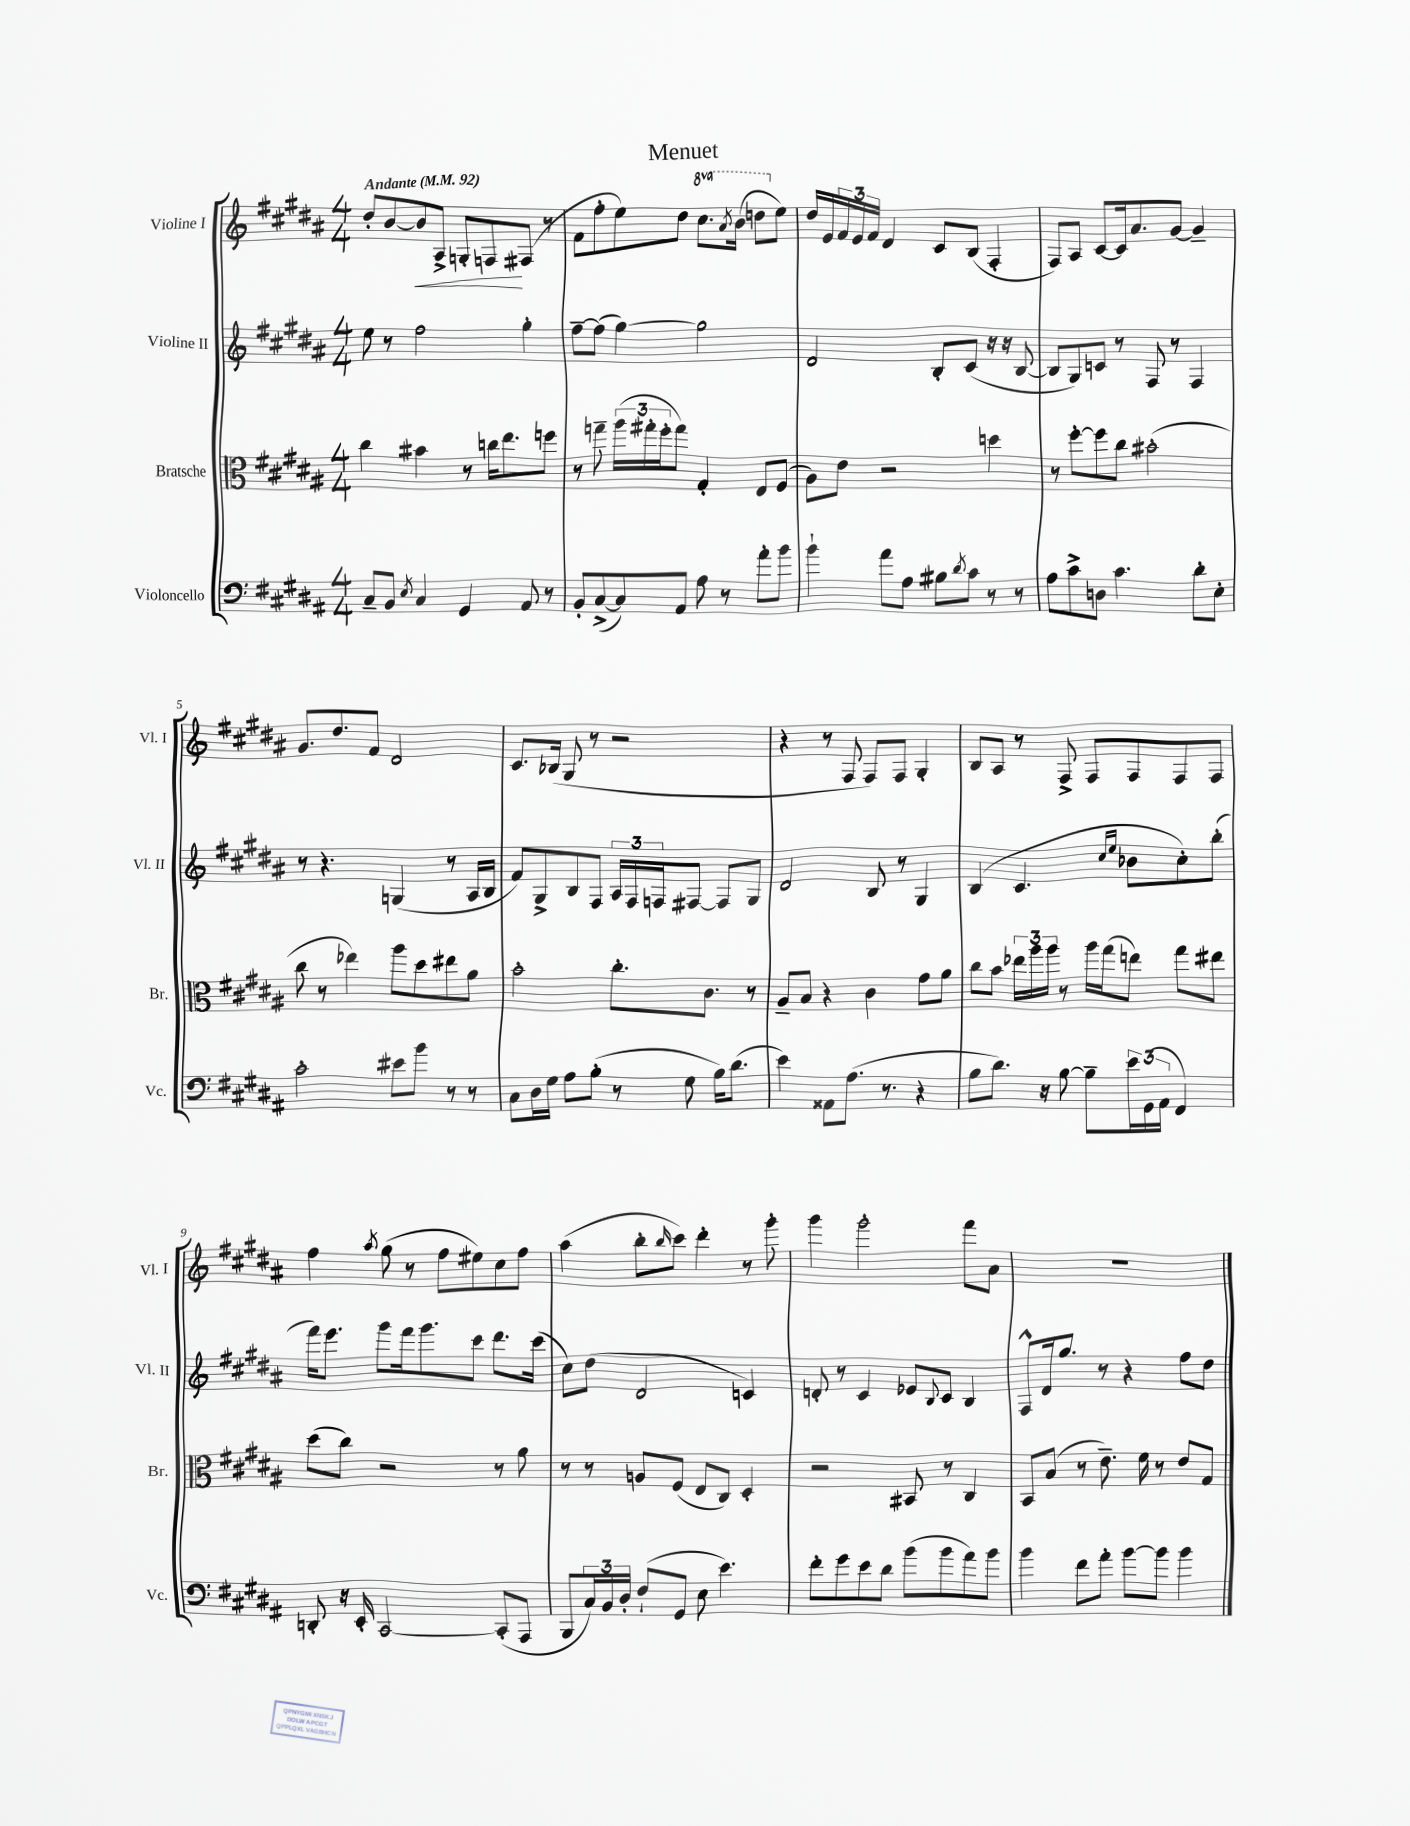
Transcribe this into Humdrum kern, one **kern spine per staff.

**kern	**kern	**kern	**kern	**dynam
*part4	*part3	*part2	*part1	*part1
*staff4	*staff3	*staff2	*staff1	*staff1
*I"Violoncello	*I"Bratsche	*I"Violine II	*I"Violine I	*
*I'Vc.	*I'Br.	*I'Vl. II	*I'Vl. I	*
*clefF4	*clefC3	*clefG2	*clefG2	*
*k[f#c#g#d#a#]	*k[f#c#g#d#a#]	*k[f#c#g#d#a#]	*k[f#c#g#d#a#]	*
*M4/4	*M4/4	*M4/4	*M4/4	*
*MM92	*MM92	*MM92	*MM92	*
=1	=1	=1	=1	=1
!	!	!	!LO:TX:a:B:t=Andante	!
8C#~/L	4cc#\	8ee\	8dd#'/L	.
8BB/J	.	8r	[8b/	.
8qE/	.	.	.	.
!	!	!	!	!LO:HP:b
4C#/	4b#X\	2ff#\	8b/]	<
.	.	.	8A#^/J	.
4GG#/	8r	.	8Gn'/L	.
.	16ccn\KL	.	8Fn/	.
.	8.ee\	.	.	.
8AA#/	.	4gg#'\	(8F#X/J	[
8r	8ffn\J	.	8r	.
=2	=2	=2	=2	=2
8BB'/L	8r	[8ff#~\L	8f#\L	.
([8C#^/	8ggn~\	(8ff#\J]	8ff#'\	.
8C#/])	(24aa#\LL	[4gg#\)	8ee\)	.
.	24gg#X'\	.	.	.
.	24ff#'\J	.	.	.
8AA#/J	8gg#\J)	.	8dd#\J	.
*	*	*	*8va	*
8A#\	4G#'/	2gg#\]	8.ccc#\L	.
8r	.	.	.	.
.	.	.	8qaa#/	.
.	.	.	(16bb\Jk	.
8a#'\L	8E/L	.	8dddn\L	.
*	*	*	*X8va	*
8b\J	(8F#/J	.	8ee\J)	.
=3	=3	=3	=3	=3
4b`\	8A#\L)	2d#/	16dd#/LL	.
.	.	.	16e/	.
.	8e\J	.	24f#/	.
.	.	.	24e/	.
.	.	.	24f#/JJ	.
8a#\L	2r	.	4d#/	.
8A#\J	.	.	.	.
8B#X\L	.	8B'/L	8c#/L	.
8qd#/	.	.	.	.
8c#\J	.	(8c#/J	(8B/J	.
8r	4ddn\	16r	4F#'/	.
.	.	16r	.	.
8r	.	[8B/	.	.
=4	=4	=4	=4	=4
8A#\L	8r	8B/L]	8F#/L)	.
8c#^\	[8ff#'\L	8G#/)	8A#/J	.
8Dn\J	8ff#\]	8cn/J	[8c#/L	.
4.c#\	8cc#\J	8r	16c#/k]	.
.	.	.	8.a#/	.
.	(2b#X'\	8F#/	.	.
.	.	8r	[8g#/J	.
8d#'\L	.	4F#/	4g#~/]	.
8E'\J	.	.	.	.
!!LO:LB:g=z
=5	=5	=5	=5	=5
2c#'\	8cc#\	8r	8.g#/L	.
.	8r	4.r	.	.
.	.	.	8.dd#/	.
.	4ee-X\)	.	.	.
.	.	.	8f#/J	.
8e#X\L	8aa#\L	(4Gn/	2d#/	.
8b\J	8dd#\	.	.	.
8r	8ee#X\	8r	.	.
8r	8a#\J	16A#/LL	.	.
.	.	16B/JJ	.	.
=6	=6	=6	=6	=6
8C#\L	2b'\	8f#/L)	8.c#/L	.
16D#\L	.	8G#^/	.	.
16G#\JJ	.	.	(16B-X/Jk	.
8A#\L	.	8B/	8G#/	.
(8B'\J	.	8F#/J	8r	.
8r	8.cc#'\L	24A#/LL	2r	.
.	.	24F#/	.	.
.	.	24Fn/J	.	.
8G#\	.	[8F#X/J	.	.
.	8.c#\J	.	.	.
16B\KL)	.	8F#/L]	.	.
(8.d#\J	.	.	.	.
.	8r	8G#/J	.	.
=7	=7	=7	=7	=7
4e\)	8A#~/L	2d#/	4r	.
.	8B/J	.	.	.
8AA##X\L	4r	.	8r	.
(8.A#\J	.	.	8F#/	.
.	4c#\	8B/	8F#/L)	.
8.r	.	.	.	.
.	.	8r	8F#/J	.
4r	8g#\L	4G#/	4G#'/	.
.	8a#\J	.	.	.
=8	=8	=8	=8	=8
8B\L	8cc#\L	(4B/	8B/L	.
8.d#\J)	8b\J	.	8A#/J	.
.	24ee-X\LL	4.c#/	8r	.
.	24aa#\	.	.	.
16r	.	.	.	.
.	24aa#\JJ	.	.	.
[8B\	8r	.	8F#^/	.
8B~\L]	16aa#\LL	.	8F#/L	.
.	(16gg#\J	.	.	.
.	.	16qqcc#/LL	.	.
.	.	16qqee/JJ	.	.
24e\L	8een\J)	8b-X\L	8F#/	.
(24GG#\	.	.	.	.
24AA#\JJ	.	.	.	.
4FF#/)	8gg#\L	8cc#'\)	8F#/	.
.	8ee#X\J	(8bb'\J	8F#/J	.
!!LO:LB:g=z
=9	=9	=9	=9	=9
8DDn'/	(8dd#\L	16fff#\KL)	4ff#\	.
.	.	8.eee\J	.	.
16r	8cc#\J)	.	.	.
16EE'/	.	.	.	.
.	.	.	8qaa#/	.
[2CC#/	2r	8ggg#\L	(8gg#\	.
.	.	16fff#\k	8r	.
.	.	8.ggg#\	.	.
.	.	.	8ff#\L	.
.	.	8ccc#\J	8ee#X\)	.
(8CC#'/L]	8r	8.ddd#\L	8cc#\	.
8AAA#/J	8a#\	.	8ff#\J	.
.	.	(16ccc#\Jk	.	.
=10	=10	=10	=10	=10
8BBB/L	8r	8cc#\L)	(4aa#\	.
24C#/L)	8r	(8dd#\J	.	.
24BB/	.	.	.	.
24D#'/JJ	.	.	.	.
(8F#`/L	8An/L	2d#/	8bb'\L	.
.	.	.	16qqbb/	.
8GG#/J	(8F#/J	.	8ccc#\J)	.
8E\	8E/L	.	4ddd#'\	.
4.e\)	8C#/J)	.	.	.
.	4D#'/	4cn/)	8r	.
.	.	.	8ggg#'\	.
=11	=11	=11	=11	=11
8f#'\L	2r	8dn'/	4ggg#\	.
8g#\	.	8r	.	.
8e\	.	4c#/	2ggg#'\	.
8d#\J	.	.	.	.
(8b\L	8BB#X/	8e-X/L	.	.
.	.	8qqB/	.	.
8b\	8r	8c#/J	.	.
8a#\)	4C#/	4B/	8fff#\L	.
8b\J	.	.	8a#\J	.
=12	=12	=12	=12	=12
4b\	8BB/L	8F#^^/L	1r	.
.	(8B/J	16d#/k	.	.
.	.	8.gg#/J	.	.
8f#\L	8r	.	.	.
8a#'\J	8.e~\)	8r	.	.
[8b\L	.	4r	.	.
.	16f#\	.	.	.
8b\J]	8r	.	.	.
4b\	8e/L	8ff#\L	.	.
.	8G#/J	8dd#\J	.	.
==	==	==	==	==
*-	*-	*-	*-	*-
